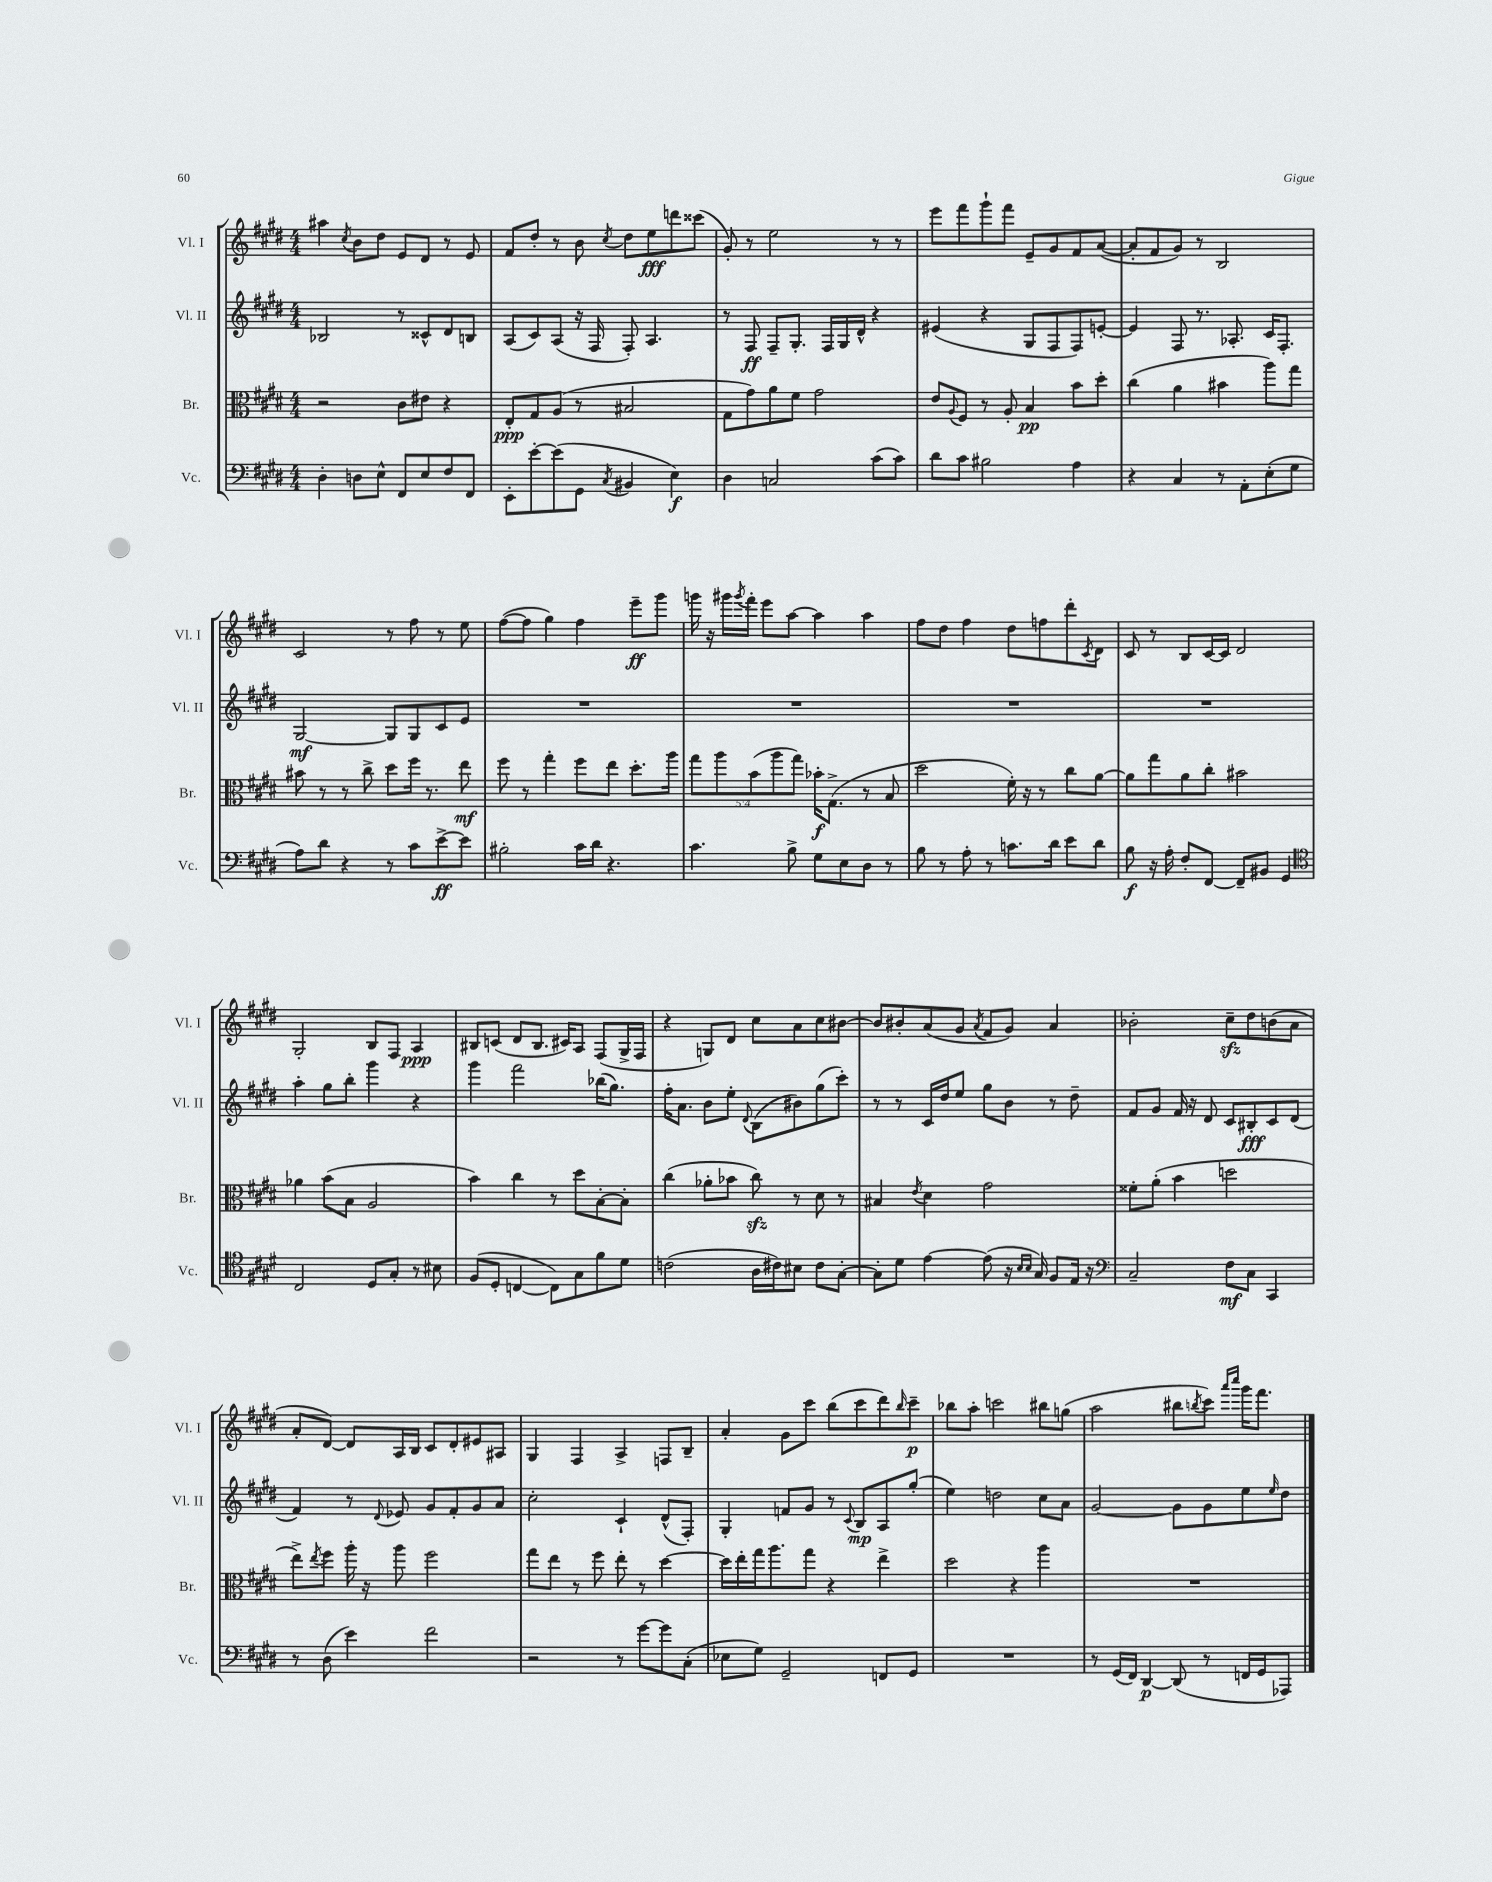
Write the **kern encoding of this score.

**kern	**kern	**kern	**kern
*staff4	*staff3	*staff2	*staff1
*clefF4	*clefC3	*clefG2	*clefG2
*k[f#c#g#d#]	*k[f#c#g#d#]	*k[f#c#g#d#]	*k[f#c#g#d#]
*M4/4	*M4/4	*M4/4	*M4/4
4D#'	2r	2B-	4aa#
.	.	.	8qcc#
8D	.	.	8b
8E^^	.	.	8dd#
8FF#	8c#	8r	8e
8E	8e#	8c##^^	8d#
8F#	4r	8d#	8r
8FF#	.	8B	8e
=	=	=	=
8EE'	8E'	(8A	8f#
[8e'	8G#	8c#)	8dd#'
(8e]	(8A	(8A	8r
8GG#	8r	16r	8b
.	.	16F#	.
8qC#	.	.	8qcc#
4BB#	2B#	8F#')	8dd#
.	.	4.A	8ee
4E)	.	.	8ddd
.	.	.	(8ccc##
=	=	=	=
4D#	8G#	8r	8g#')
.	8g#)	8F#	8r
2C	8a	8F#~	2ee
.	8f#	8.G#'	.
.	2g#	.	.
.	.	16F#	.
.	.	16G#	.
.	.	16d#^^	.
(8c#	.	4r	8r
8c#)	.	.	8r
=	=	=	=
8d#	8e	(4e#	8eee
.	8qqA	.	.
8c#	8F#	.	8fff#
2B#	8r	4r	8ggg#`
.	8A'	.	8fff#
.	4B	8G#	8e~
.	.	8F#	8g#
4A	8b	8F#)	8f#
.	8dd#'	[8e'	([8a
=	=	=	=
4r	(4cc#	4e]	8a']
.	.	.	8f#
4C#	4a	8F#	8g#)
.	.	8.r	8r
8r	4b#	.	2B
.	.	8.A-'	.
8AA'	.	.	.
(8E'	8aa)	16c#	.
.	.	8.F#'	.
8G#	8gg#	.	.
=	=	=	=
8A)	8b#	[2G#	2c#
8d#	8r	.	.
4r	8r	.	.
.	8cc#^	.	.
8r	8dd#	8G#]	8r
8c#	16ff#	8G#	8ff#
.	8.r	.	.
[8e^	.	8c#	8r
8e]	8ee	8e	8ee
=	=	=	=
2B#'	8ff#	1r	([8ff#
.	8r	.	8ff#]
.	4gg#'	.	4gg#)
16c#	8ff#	.	4ff#
16d#	.	.	.
4.r	8ee	.	.
.	8.dd#'	.	8eee~
.	.	.	8ggg#
.	16aa	.	.
=	=	=	=
4.c#	10gg#	1r	16ggg
.	.	.	16r
.	10aa	.	.
.	.	.	16ggg#
.	.	.	8qggg#
.	.	.	16fff#'
.	(10b	.	.
.	.	.	8eee
.	10aa	.	.
8B^	.	.	[8aa
.	10gg#)	.	.
8G#	16b-'	.	4aa]
.	(8.G#^	.	.
8E	.	.	.
8D#	8r	.	4aa
8r	8B	.	.
=	=	=	=
8B	2dd#	1r	8ff#
8r	.	.	8dd#
8A'	.	.	4ff#
8r	.	.	.
8.c	16f#')	.	8dd#
.	16r	.	.
.	8r	.	8ff
16d#	.	.	.
8e	8cc#	.	8ddd#'
.	.	.	8qc#
8d#	[8a	.	8d#
=	=	=	=
8B	8a]	1r	8c#
16r	8gg#	.	8r
16A'	.	.	.
8F#'	8a	.	8B
[8FF#	8cc#'	.	[16c#
.	.	.	16c#]
8FF#~]	2b#	.	2d#
8BB#	.	.	.
4GG#	.	.	.
=	=	=	=
*clefC4	*	*	*
2C#	4a-	4aa'	2G#'
.	(8b	8gg#	.
.	8B	8bb'	.
8D#	2A	4ggg#	8B
8G#'	.	.	8F#
8r	.	4r	4A
8B#	.	.	.
=	=	=	=
(8F#	4b)	4ggg#	8B#
8D#'	.	.	(8c
[4C	4cc#	2fff#	8d#
.	.	.	8.B#
8C])	8r	.	.
.	.	.	16c#)
8G#	8dd#	.	8A
8f#	[8B'	(16bb-	(8F#
.	.	8.gg#)	.
8d#	8B']	.	16G#^
.	.	.	16F#
=	=	=	=
(2c	(4cc#	16ff#'	4r
.	.	8.a	.
.	8a-'	8b	8G)
.	8b-	8ee'	8d#
.	.	8qqd#	.
16A	8cc#)	(8B	8cc#
16c#)	.	.	.
8B#	8r	8b#)	8a
8c#	8d#	(8gg#	8cc#
[8G#'	8r	8ccc#')	[8b#
=	=	=	=
8G#']	4B#	8r	8b#]
8d#	.	8r	8b#'
.	8qe	.	.
[4e	4d#	16c#	(8a
.	.	16dd#	.
.	.	8ee	8g#
.	.	.	8qa
(8e]	2g#	8gg#	8f#
16r	.	8b	8g#)
16qqB	.	.	.
16qqB	.	.	.
16G#)	.	.	.
8F#	.	8r	4a
16E	.	8dd#~	.
16r	.	.	.
=	=	=	=
*clefF4	*	*	*
2C#~	8f##'	8f#	2b-'
.	(8a'	8g#	.
.	4b	16f#	.
.	.	16r	.
.	.	8d#	.
8F#	2dd	8c#	8cc#~
8C#	.	8B#'	8dd#
4CC#	.	8c#	(8b
.	.	(8d#	8a
=	=	=	=
8r	8ee^)	4f#)	8a'
.	8qee	.	.
(8D#	8ff#	.	[8d#)
4e)	16aa'	8r	8d#]
.	16r	.	.
.	.	8qqd#	.
.	8aa	8e-	16A
.	.	.	16B
2f#	2ff#	8g#	8c#
.	.	8f#'	8d#'
.	.	8g#	8e#
.	.	8a	8A#
=	=	=	=
2r	8gg#	2cc#'	4G#
.	8ee	.	.
.	8r	.	4F#
.	8ff#	.	.
8r	8ee'	4c#`	4A^
[8g#	8r	.	.
8g#]	[4dd#	(8d#^^	8F
(8C#'	.	8F#')	8B~
=	=	=	=
8E-	16dd#]	4G#'	4a'
.	16ee'	.	.
8G#)	16gg#	.	.
.	8.aa	.	.
2GG#~	.	8f	8g#
.	8gg#	8g#	8ccc#
.	4r	8r	(8bb
.	.	8qqc#	.
.	.	8B	8ccc#
8FF	4ee^	8A	8ddd#)
.	.	.	16qqbb
8GG#	.	(8gg#'	8ccc#~
=	=	=	=
1r	2dd#	4ee)	8bb-
.	.	.	8aa'
.	.	2dd	2ccc
.	4r	.	.
.	4aa	8cc#	8bb#
.	.	8a	(8gg
=	=	=	=
8r	1r	[2g#	2aa
(16GG#	.	.	.
16FF#)	.	.	.
[4DD#	.	.	.
(8DD#]	.	8g#]	8bb#
.	.	.	8qbb
8r	.	8g#	8ccc#)
.	.	.	16qqaaa
.	.	.	16qqcccc#
16FF	.	8ee	16ggg#
16GG#	.	.	8.fff#
.	.	16qqee	.
8AAA-)	.	8dd#	.
==	==	==	==
*-	*-	*-	*-
